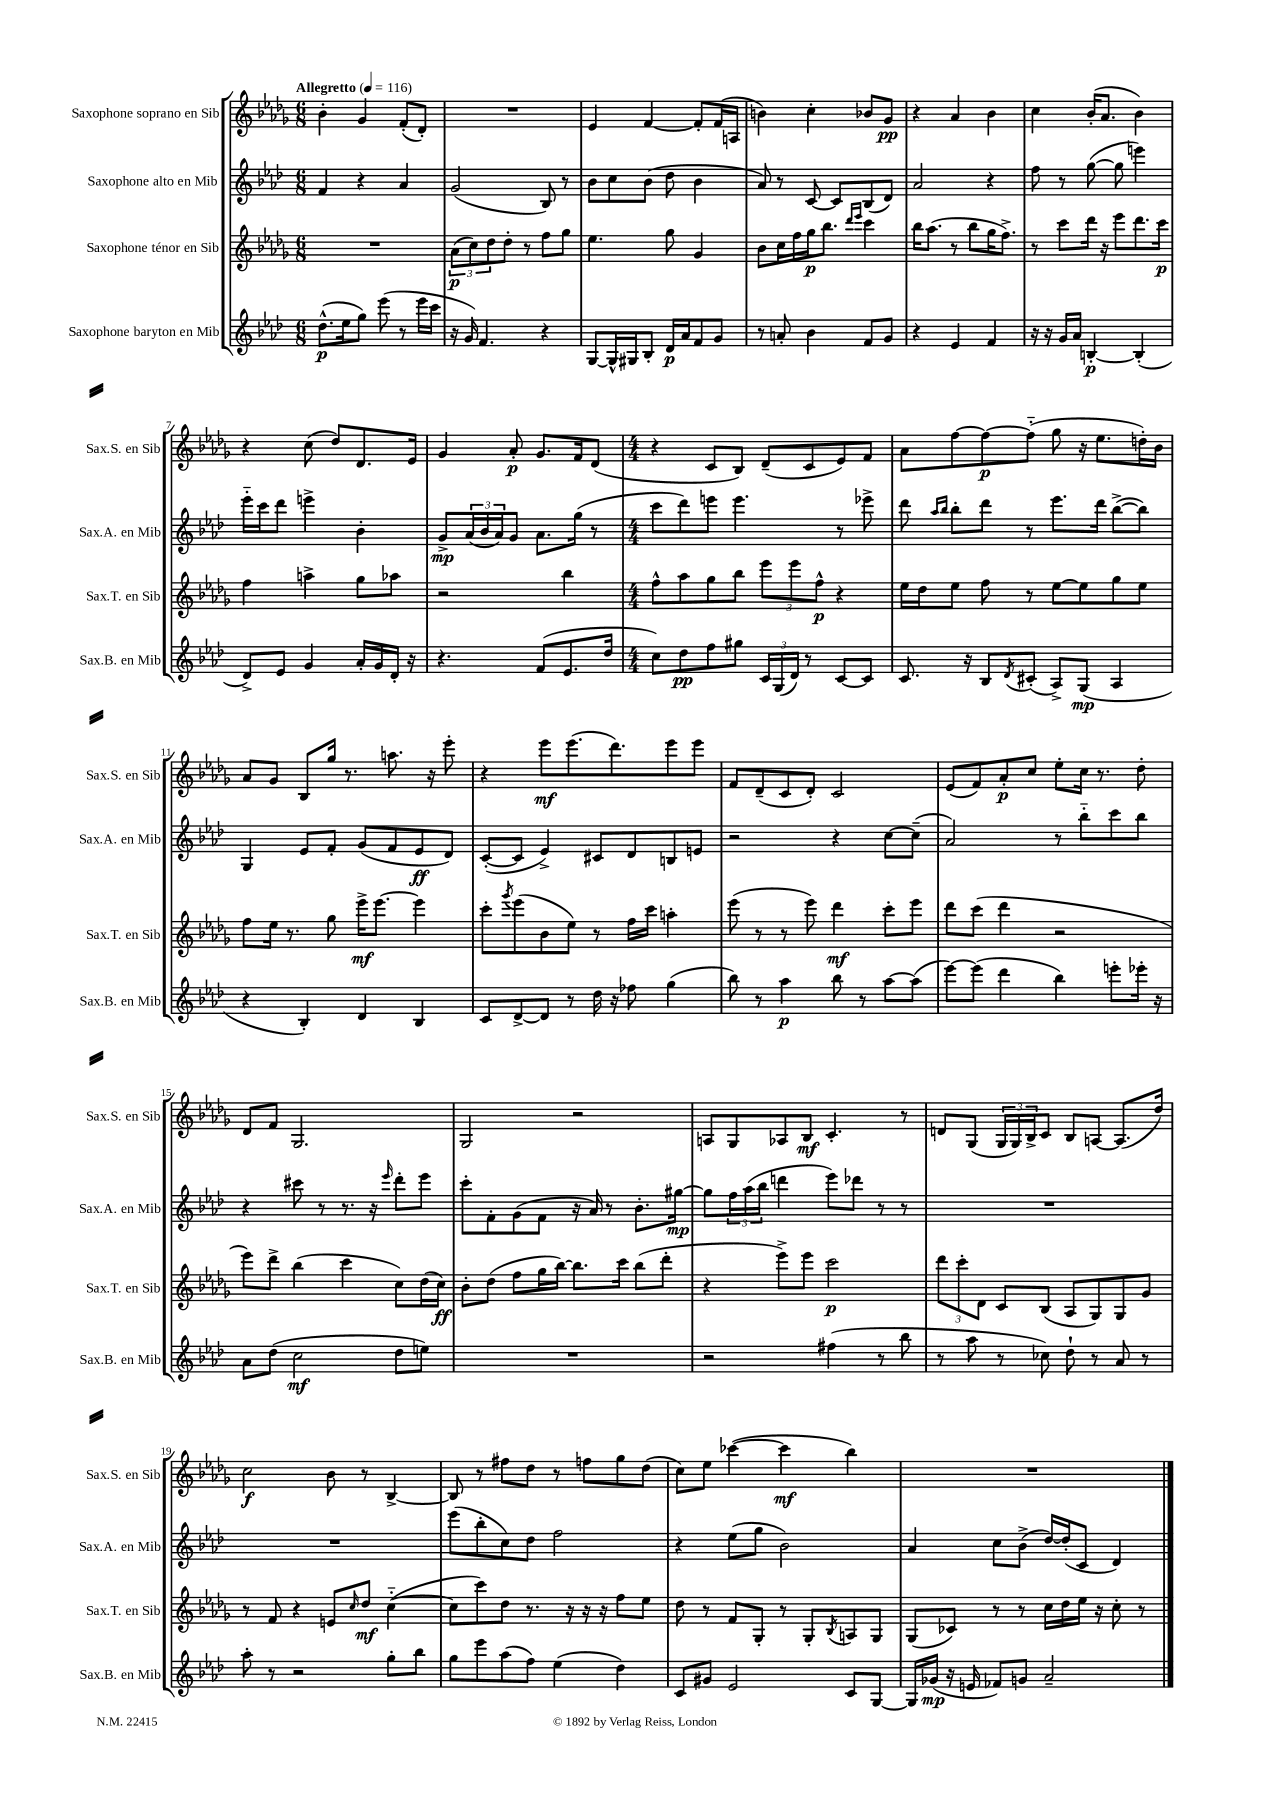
<<
\new StaffGroup <<
\new Staff = "s0" \with { instrumentName = "Saxophone soprano en Sib" shortInstrumentName = "Sax.S. en Sib" } {
    \clef treble \key des \major \numericTimeSignature \time 6/8 \tempo "Allegretto" 4 = 116
    bes'4-. ges'4 f'8-.( des'8-.) |
    R2. |
    ees'4 f'4~ f'8-. f'16( a16 |
    b'4) c''4-. bes'8 ges'8\pp |
    r4 aes'4 bes'4 |
    c''4 bes'16-.( aes'8. bes'4) |
    r4 c''8( des''8) des'8. ees'16 |
    ges'4 aes'8-.\p ges'8. f'16 des'8( |
    \numericTimeSignature \time 4/4 r4 c'8 bes8) des'8--( c'8 ees'8) f'8 |
    aes'8 f''8~ f''8~\p f''8-_( ges''8 r16 ees''8. d''16-.) bes'16 |
    aes'8 ges'8 bes8 ges''16 r8. a''8. r16 ees'''8-. |
    r4 ees'''8\mf ees'''8.( des'''8.) ees'''8 ees'''8 |
    f'8 des'8--( c'8 des'8-.) c'2 |
    ees'8( f'8) aes'8-.\p c''8 ees''8-. c''16 r8. des''8-. |
    des'8 f'8 ges2. |
    ges2 r2 |
    a8 ges8 aes8 bes8\mf c'4.-. r8 |
    d'8 ges8( \tuplet 3/2 { ges16 ges16) bes16-> } c'8 bes8 a8~ a8.( des''16) |
    c''2\f bes'8 r8 bes4~-> |
    bes8 r8 fis''8 des''8 r8 f''8 ges''8 des''8( |
    c''8) ees''8 ces'''4~( ces'''4\mf bes''4) |
    R1 \bar "|." |
}
\new Staff = "s1" \with { instrumentName = "Saxophone alto en Mib" shortInstrumentName = "Sax.A. en Mib" } {
    \clef treble \key aes \major \numericTimeSignature \time 6/8
    f'4 r4 aes'4 |
    g'2( bes8) r8 |
    bes'8 c''8 bes'8( des''8 bes'4 |
    aes'8) r8 c'8~ c'8 bes8( des'8) |
    aes'2 r4 |
    f''8 r8 g''8~( g''8 e'''4) |
    ees'''16-_ c'''16 des'''8 e'''4-> bes'4-. |
    g'8->\mp \tuplet 3/2 { aes'16( bes'16 aes'16) } g'8 aes'8. g''16( r8 |
    \numericTimeSignature \time 4/4 c'''8 des'''8) e'''8 e'''4. r8 ees'''8-> |
    des'''8 \grace { aes''16 bes''16 } bes''8-. des'''8 r8 ees'''8. des'''16 bes''8~->( bes''8) |
    g4 ees'8 f'8-. g'8( f'8 ees'8\ff des'8) |
    c'8~-.( c'8 ees'4->) cis'8 des'8 b8 e'8 |
    r2 r4 c''8~ c''8--( |
    aes'2) r8 bes''8-_ c'''8 bes''8 |
    r4 cis'''8 r8 r8. r16 \grace { ees'''16 } des'''8-. ees'''8 |
    c'''8-. f'8-. g'8( f'8 r16 aes'16) r8 bes'8.-. gis''16~\mp |
    gis''8 \tuplet 3/2 { f''16 aes''16( bes''16 } d'''4 ees'''8) des'''8 r8 r8 |
    R1 |
    R1 |
    ees'''8( bes''8-. c''8) des''8 f''2 |
    r4 ees''8( g''8 bes'2) |
    aes'4 c''8 bes'8->( des''16~) des''16-.( c'8 des'4) \bar "|." |
}
\new Staff = "s2" \with { instrumentName = "Saxophone ténor en Sib" shortInstrumentName = "Sax.T. en Sib" } {
    \clef treble \key des \major \numericTimeSignature \time 6/8
    R2. |
    \tuplet 3/2 { aes'8\p( c''8) des''8 } des''8-. r8 f''8 ges''8 |
    ees''4. ges''8 ges'4 |
    bes'8 c''16 f''16 ges''16\p bes''8. \grace { des'''16 ees'''16 } c'''4 |
    bes''16 aes''8.( r8 bes''8 ges''16 f''8.->) |
    r8 c'''8 des'''16 r16 ees'''8 des'''8. c'''16\p |
    f''4 a''4-> ges''8 aes''8 |
    r2 bes''4 |
    \numericTimeSignature \time 4/4 f''8-^ aes''8 ges''8 bes''8 \tuplet 3/2 { ees'''8 ees'''8 f''8-^\p } r4 |
    ees''16 des''16 ees''8 f''8 r8 ees''8~ ees''8 ges''8 ees''8 |
    f''8 ees''16 r8. ges''8 ees'''16->\mf ees'''8.~ ees'''4 |
    c'''8-. \acciaccatura { ges'''8 } ees'''8( bes'8 ees''8) r8 f''16 c'''16 a''4-. |
    ees'''8( r8 r8 ees'''8) des'''4\mf c'''8-. ees'''8 |
    des'''8 c'''8( des'''4 r2 |
    ees'''8) des'''8-> bes''4( c'''4 c''8) des''16( c''16\ff) |
    bes'8-. des''8( f''8 ges''16 bes''16~) bes''8. c'''16 bes''8( des'''8-. |
    r4 ees'''8->) ees'''8 c'''2\p |
    \tuplet 3/2 { des'''8 c'''8-. des'8 } c'8 bes8( aes8 ges8) ges8 ges'8 |
    r8 f'8 r4 e'8 \grace { c''16 } des''8\mf c''4~-_( |
    c''8 c'''8) des''8 r8. r16 r16 r16 f''8 ees''8 |
    des''8 r8 f'8 ges8-. r8 ges8-. \acciaccatura { bes8 } a8 ges8 |
    ges8( ces'8) r8 r8 c''16 des''16 ees''16 r16 c''8-. r8 \bar "|." |
}
\new Staff = "s3" \with { instrumentName = "Saxophone baryton en Mib" shortInstrumentName = "Sax.B. en Mib" } {
    \clef treble \key aes \major \numericTimeSignature \time 6/8
    des''8.-^\p( ees''16 g''8) ees'''8( r8 ees'''16 c'''16 |
    r16 g'16) f'4. r4 |
    g8~ g16-^ gis16 bes8-. des'16\p aes'16 f'8 g'8 |
    r8 a'8-. bes'4 f'8 g'8 |
    r4 ees'4 f'4 |
    r16 r16 g'16 aes'16 b4~-.\p b4-.( |
    des'8->) ees'8 g'4 aes'16-. g'16 des'16-. r16 |
    r4. f'8( ees'8. des''16 |
    \numericTimeSignature \time 4/4 c''8) des''8\pp f''8 gis''8 \tuplet 3/2 { c'16 g16( des'16) } r8 c'8~ c'8 |
    c'8. r16 bes8 \acciaccatura { des'8 } cis'8-.( aes8->) g8\mp( aes4 |
    r4 bes4-.) des'4 bes4 |
    c'8 des'8~-> des'8 r8 des''16 r16 fes''8 g''4( |
    bes''8) r8 aes''4\p bes''8 r8 aes''8~ aes''8( |
    ees'''8~) ees'''8( des'''4 bes''4) e'''8-. ees'''16-. r16 |
    aes'8 des''8( c''2\mf des''8 e''8) |
    R1 |
    r2 fis''4( r8 bes''8 |
    r8 aes''8 r8 ces''8) des''8-! r8 aes'8 r8 |
    aes''8-. r8 r2 g''8-. bes''8 |
    g''8 ees'''8 aes''8( f''8) ees''4( des''4) |
    c'8 gis'8 ees'2 c'8 g8~ |
    g16 ges'16\mp( r16 e'16 fes'8) g'8 aes'2-- \bar "|." |
}
>>
>>
